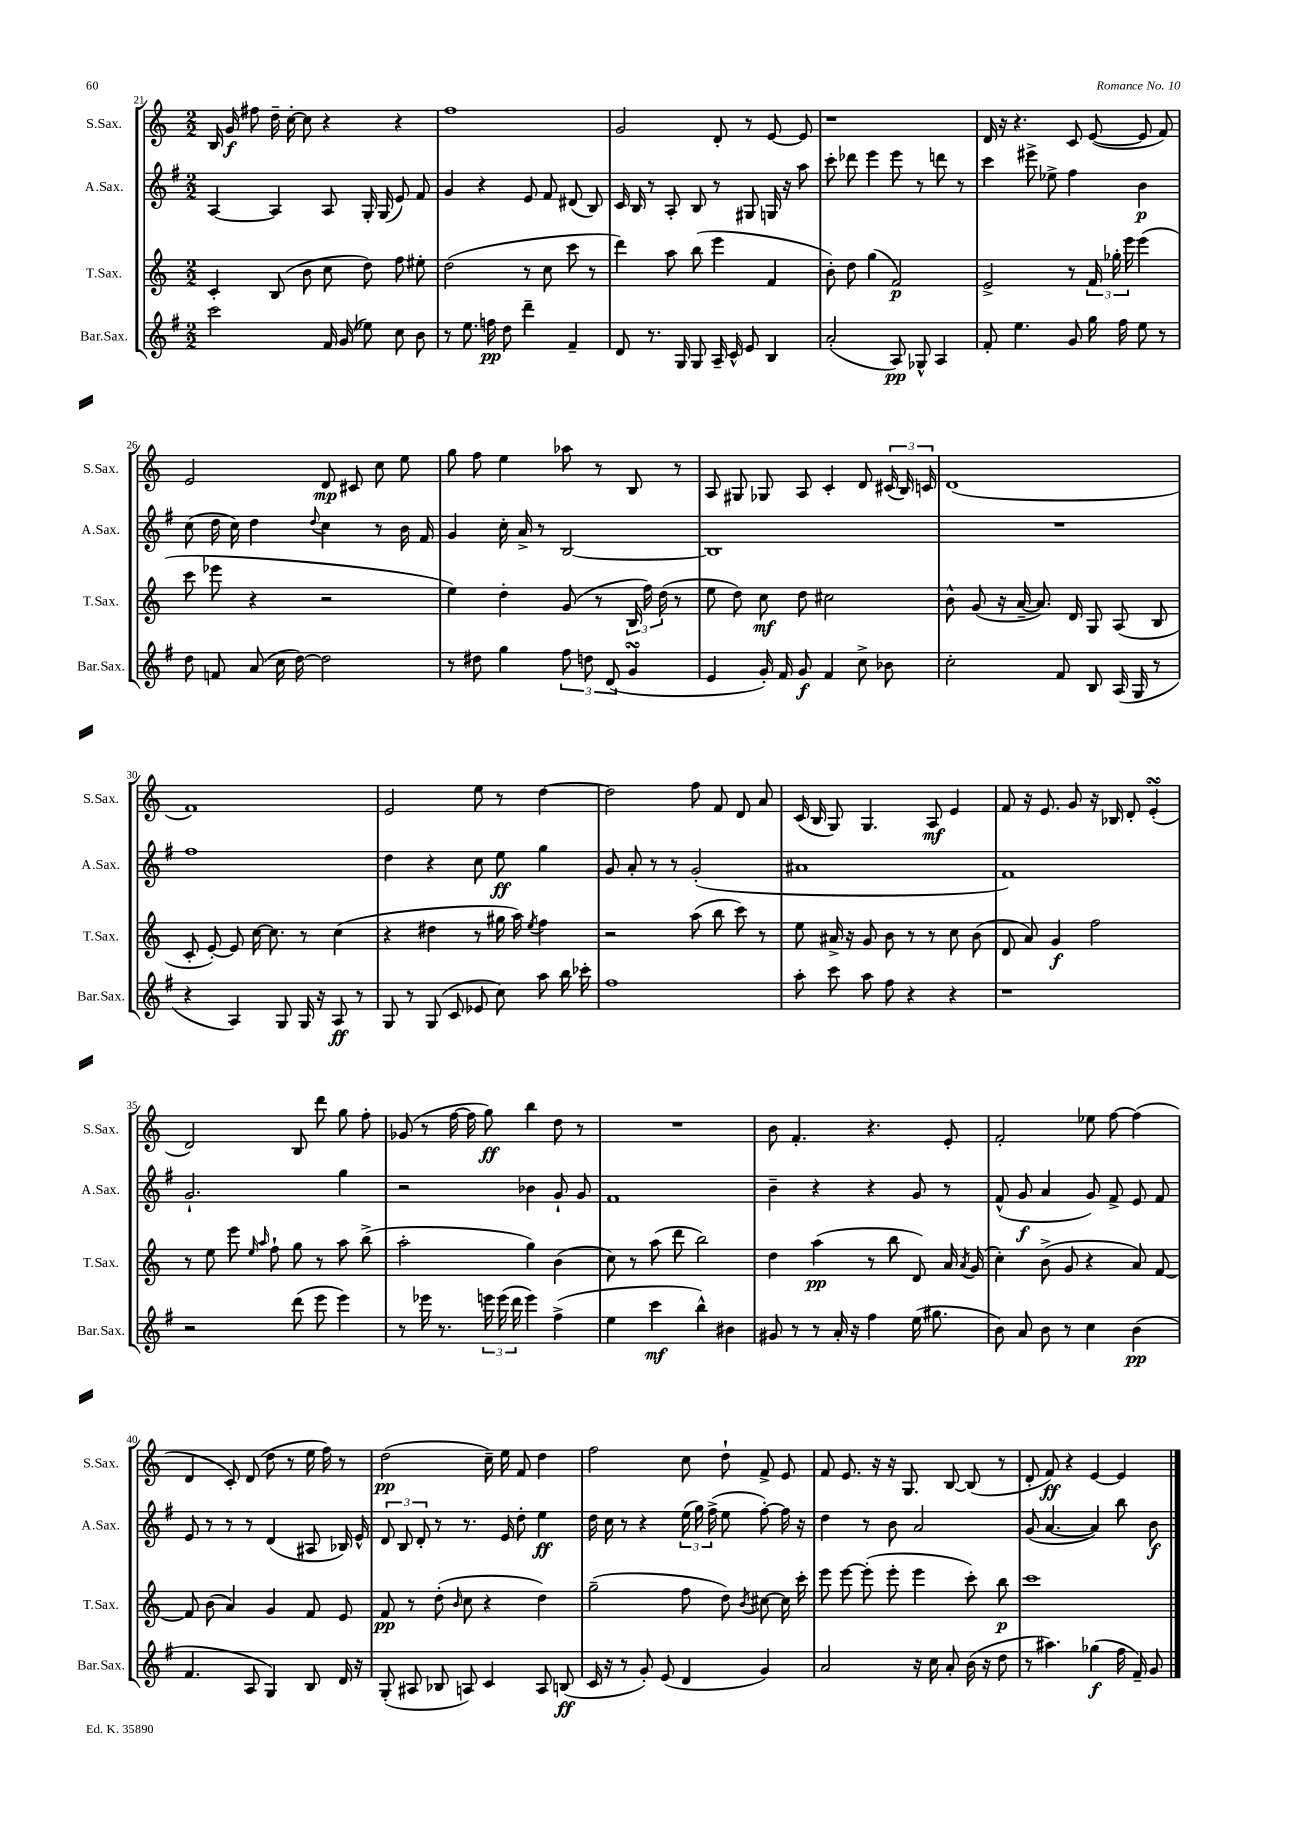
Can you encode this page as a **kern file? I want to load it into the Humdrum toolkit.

**kern	**dynam	**kern	**dynam	**kern	**dynam	**kern	**dynam
*part4	*part4	*part3	*part3	*part2	*part2	*part1	*part1
*staff4	*staff4	*staff3	*staff3	*staff2	*staff2	*staff1	*staff1
*I"Bar.Sax.	*	*I"T.Sax.	*	*I"A.Sax.	*	*I"S.Sax.	*
*I'Bar.Sax.	*	*I'T.Sax.	*	*I'A.Sax.	*	*I'S.Sax.	*
*clefG2	*	*clefG2	*	*clefG2	*	*clefG2	*
*k[f#]	*	*k[]	*	*k[f#]	*	*k[]	*
*M2/2	*	*M2/2	*	*M2/2	*	*M2/2	*
=21	=21	=21	=21	=21	=21	=21	=21
2ccc\	.	4c'/	.	[4A/	.	16B/	.
.	.	.	.	.	.	16g/	f
.	.	.	.	.	.	8ff#X\	.
.	.	(8B/	.	4A/]	.	16dd~\	.
.	.	.	.	.	.	[16cc'\	.
.	.	8b\	.	.	.	8cc\]	.
16f#/	.	8cc\	.	8A/	.	4r	.
(16g/	.	.	.	.	.	.	.
8ee-X\)	.	8dd\)	.	16G'/	.	.	.
.	.	.	.	(16G/	.	.	.
8cc\	.	8ff\	.	8e/)	.	4r	.
8b\	.	8ee#X'\	.	8f#/	.	.	.
=22	=22	=22	=22	=22	=22	=22	=22
8r	.	(2dd\	.	4g/	.	1ff	.
8.ee\	.	.	.	.	.	.	.
.	.	.	.	4r	.	.	.
16ffn\	pp	.	.	.	.	.	.
8dd\	.	.	.	.	.	.	.
4ddd~\	.	8r	.	8e/	.	.	.
.	.	8cc\	.	8f#/	.	.	.
4f#~/	.	8ccc\	.	(8d#X/	.	.	.
.	.	8r	.	8B/)	.	.	.
=23	=23	=23	=23	=23	=23	=23	=23
8d/	.	4ddd\)	.	16c/	.	2g/	.
.	.	.	.	16B/	.	.	.
8.r	.	.	.	8r	.	.	.
.	.	8aa\	.	8A'/	.	.	.
16G/	.	.	.	.	.	.	.
8G/	.	(8bb\	.	8B/	.	.	.
16A~/	.	4eee\	.	8r	.	8d'/	.
16c^^/	.	.	.	.	.	.	.
8e/	.	.	.	8G#X/	.	8r	.
4B/	.	4f/	.	16Gn/	.	[8e/	.
.	.	.	.	16r	.	.	.
.	.	.	.	8aa\	.	8e/]	.
=24	=24	=24	=24	=24	=24	=24	=24
(2a'/	.	8b'\)	.	8ccc'\	.	1r	.
.	.	8dd\	.	8ddd-X\	.	.	.
.	.	(4gg\	.	4eee\	.	.	.
8A/)	pp	2f/)	p	8eee\	.	.	.
8G-X^^/	.	.	.	8r	.	.	.
4A/	.	.	.	8dddn\	.	.	.
.	.	.	.	8r	.	.	.
=25	=25	=25	=25	=25	=25	=25	=25
8f#'/	.	2e^/	.	4ccc\	.	16d/	.
.	.	.	.	.	.	16r	.
4.ee\	.	.	.	.	.	4.r	.
.	.	.	.	8eee#X^\	.	.	.
.	.	.	.	8ee-X^\	.	.	.
8g/	.	8r	.	4ff#\	.	8c/	.
16gg\	.	24f/	.	.	.	([8e/	.
.	.	24gg-X'\	.	.	.	.	.
16ff#\	.	.	.	.	.	.	.
.	.	24eee\	.	.	.	.	.
8ee\	.	(4eee\	.	4b\	p	8e/]	.
8r	.	.	.	.	.	8f/)	.
!!LO:LB:g=z
=26	=26	=26	=26	=26	=26	=26	=26
8dd\	.	8ccc\	.	(8cc\	.	2e/	.
8fn/	.	8eee-X\	.	16dd\	.	.	.
.	.	.	.	16cc\)	.	.	.
(8a/	.	4r	.	4dd\	.	.	.
16cc\	.	.	.	.	.	.	.
[16dd\)	.	.	.	.	.	.	.
.	.	.	.	8qqdd/	.	.	.
2dd\]	.	2r	.	4cc\	.	8d/	mp
.	.	.	.	.	.	8c#X/	.
.	.	.	.	8r	.	8cc\	.
.	.	.	.	16b\	.	8ee\	.
.	.	.	.	16f#/	.	.	.
=27	=27	=27	=27	=27	=27	=27	=27
8r	.	4ee\)	.	4g/	.	8gg\	.
8dd#X\	.	.	.	.	.	8ff\	.
4gg\	.	4dd'\	.	16cc'\	.	4ee\	.
.	.	.	.	16a^/	.	.	.
.	.	.	.	8r	.	.	.
12ff#\	.	(8g/	.	[2B/	.	8aa-X\	.
12ddn\	.	.	.	.	.	.	.
.	.	8r	.	.	.	8r	.
(12d/	.	.	.	.	.	.	.
4gsSSs/	.	24B/	.	.	.	8B/	.
.	.	24ff\)	.	.	.	.	.
.	.	(24dd\	.	.	.	.	.
.	.	8r	.	.	.	8r	.
=28	=28	=28	=28	=28	=28	=28	=28
4e/	.	8ee\	.	1B]	.	8A/	.
.	.	8dd\)	.	.	.	8G#X/	.
16g'/)	.	8cc\	mf	.	.	8G-X/	.
16f#/	.	.	.	.	.	.	.
8g/	f	8dd\	.	.	.	8A/	.
4f#/	.	2cc#X\	.	.	.	4c'/	.
8cc^\	.	.	.	.	.	8d/	.
8b-X\	.	.	.	.	.	(24c#X/	.
.	.	.	.	.	.	24B/)	.
.	.	.	.	.	.	24cn/	.
=29	=29	=29	=29	=29	=29	=29	=29
2cc'\	.	8b^^\	.	1r	.	(1d	.
.	.	(8g/	.	.	.	.	.
.	.	16r	.	.	.	.	.
.	.	[16a~/	.	.	.	.	.
.	.	8.a/])	.	.	.	.	.
8f#/	.	.	.	.	.	.	.
.	.	16d/	.	.	.	.	.
8B/	.	8G/	.	.	.	.	.
(16A/	.	(8A/	.	.	.	.	.
16G/	.	.	.	.	.	.	.
8r	.	8B/	.	.	.	.	.
!!LO:LB:g=z
=30	=30	=30	=30	=30	=30	=30	=30
4r	.	8c'/	.	1ff#	.	1f)	.
.	.	[8e'/)	.	.	.	.	.
4A/)	.	8e/]	.	.	.	.	.
.	.	[16cc\	.	.	.	.	.
.	.	8.cc\]	.	.	.	.	.
8G/	.	.	.	.	.	.	.
16G/	.	8r	.	.	.	.	.
16r	.	.	.	.	.	.	.
8A/	ff	(4cc\	.	.	.	.	.
8r	.	.	.	.	.	.	.
=31	=31	=31	=31	=31	=31	=31	=31
8G/	.	4r	.	4dd\	.	2e/	.
8r	.	.	.	.	.	.	.
(8G/	.	4dd#X\	.	4r	.	.	.
8c/	.	.	.	.	.	.	.
8e-X/	.	8r	.	8cc\	.	8ee\	.
8cc\)	.	16gg#X\	.	8ee\	ff	8r	.
.	.	16aa\)	.	.	.	.	.
.	.	8qee/	.	.	.	.	.
8aa\	.	4ff\	.	4gg\	.	[4dd\	.
16bb\	.	.	.	.	.	.	.
16ccc-X'\	.	.	.	.	.	.	.
=32	=32	=32	=32	=32	=32	=32	=32
1ff#	.	2r	.	8g/	.	2dd\]	.
.	.	.	.	8a'/	.	.	.
.	.	.	.	8r	.	.	.
.	.	.	.	8r	.	.	.
.	.	(8aa\	.	(2g'/	.	8ff\	.
.	.	8bb\	.	.	.	8f/	.
.	.	8ccc\)	.	.	.	8d/	.
.	.	8r	.	.	.	8a/	.
=33	=33	=33	=33	=33	=33	=33	=33
8aa'\	.	8ee\	.	1a#X	.	(16c/	.
.	.	.	.	.	.	16B/	.
8ccc\	.	16a#X^/	.	.	.	8G/)	.
.	.	16r	.	.	.	.	.
8aa\	.	8g/	.	.	.	4.G/	.
8ff#\	.	8b\	.	.	.	.	.
4r	.	8r	.	.	.	.	.
.	.	8r	.	.	.	8A/	mf
4r	.	8cc\	.	.	.	4e/	.
.	.	(8b\	.	.	.	.	.
=34	=34	=34	=34	=34	=34	=34	=34
1r	.	8d/	.	1f#)	.	8f/	.
.	.	8a/)	.	.	.	16r	.
.	.	.	.	.	.	8.e/	.
.	.	4g/	f	.	.	.	.
.	.	.	.	.	.	8g/	.
.	.	2ff\	.	.	.	16r	.
.	.	.	.	.	.	16B-X/	.
.	.	.	.	.	.	8d'/	.
.	.	.	.	.	.	(4esSsS'/	.
!!LO:LB:g=z
=35	=35	=35	=35	=35	=35	=35	=35
2r	.	8r	.	2.g`/	.	2d/)	.
.	.	8ee\	.	.	.	.	.
.	.	8eee\	.	.	.	.	.
.	.	16qqee/	.	.	.	.	.
.	.	16qqaa/	.	.	.	.	.
.	.	8ff`\	.	.	.	.	.
(8ddd\	.	8gg\	.	.	.	8B/	.
8eee\	.	8r	.	.	.	8ddd\	.
4eee\)	.	8aa\	.	4gg\	.	8gg\	.
.	.	(8bb^\	.	.	.	8ff'\	.
=36	=36	=36	=36	=36	=36	=36	=36
8r	.	2aa'\	.	2r	.	(8g-X/	.
16eee-X\	.	.	.	.	.	8r	.
8.r	.	.	.	.	.	.	.
.	.	.	.	.	.	[16ff\	.
.	.	.	.	.	.	16ff\]	.
24eeen\	.	.	.	.	.	8gg\)	ff
(24eee\	.	.	.	.	.	.	.
24ddd\	.	.	.	.	.	.	.
4eee\)	.	4gg\)	.	4b-X\	.	4bb\	.
(4ff#^\	.	(4b\	.	8g`/	.	8dd\	.
.	.	.	.	8g/	.	8r	.
=37	=37	=37	=37	=37	=37	=37	=37
4ee\	.	8cc\)	.	1f#	.	1r	.
.	.	8r	.	.	.	.	.
4ccc\	mf	(8aa\	.	.	.	.	.
.	.	8ddd\	.	.	.	.	.
4bb^^\)	.	2bb\)	.	.	.	.	.
4b#X\	.	.	.	.	.	.	.
=38	=38	=38	=38	=38	=38	=38	=38
8g#X/	.	4dd\	.	4b~\	.	8b\	.
8r	.	.	.	.	.	4.f'/	.
8r	.	(4aa\	pp	4r	.	.	.
16a'/	.	.	.	.	.	.	.
16r	.	.	.	.	.	.	.
4ff#\	.	8r	.	4r	.	4.r	.
.	.	8bb\	.	.	.	.	.
(16ee\	.	8d/)	.	8g/	.	.	.
8.gg#X\	.	.	.	.	.	.	.
.	.	16a/	.	8r	.	8e'/	.
.	.	8qa/	.	.	.	.	.
.	.	(16g/	.	.	.	.	.
=39	=39	=39	=39	=39	=39	=39	=39
8b\)	.	4cc'\)	.	(8f#^^/	.	2f'/	.
8a/	.	.	.	8g/	f	.	.
8b\	.	(8b^\	.	4a/	.	.	.
8r	.	8g/	.	.	.	.	.
4cc\	.	4r	.	8g/)	.	8ee-X\	.
.	.	.	.	8f#^/	.	[8ff\	.
(4b\	pp	8a/)	.	8e/	.	(4ff\]	.
.	.	[8f/	.	8f#/	.	.	.
!!LO:LB:g=z
=40	=40	=40	=40	=40	=40	=40	=40
4.f#/	.	8f/]	.	8e/	.	4d/	.
.	.	(8b\	.	8r	.	.	.
.	.	4a/)	.	8r	.	8c'/)	.
8A/	.	.	.	8r	.	(8d/	.
4G/)	.	4g/	.	(4d/	.	8dd\	.
.	.	.	.	.	.	8r	.
8B/	.	8f/	.	8A#X/	.	16ee\	.
.	.	.	.	.	.	16ff\)	.
16d/	.	8e/	.	16B-X/)	.	8r	.
16r	.	.	.	16e^^/	.	.	.
=41	=41	=41	=41	=41	=41	=41	=41
(8G'/	.	8f/	pp	12d/	.	(2dd\	pp
.	.	.	.	12B/	.	.	.
8A#X/	.	8r	.	.	.	.	.
.	.	.	.	12d'/	.	.	.
8B-X/	.	(8dd'\	.	8r	.	.	.
.	.	16qqb/	.	.	.	.	.
8An/)	.	8cc\	.	8.r	.	.	.
4c/	.	4r	.	.	.	16cc~\)	.
.	.	.	.	16e/	.	16ee\	.
.	.	.	.	8dd'\	.	8f/	.
8A/	.	4dd\)	.	4ee\	ff	4dd\	.
(8Bn/	ff	.	.	.	.	.	.
=42	=42	=42	=42	=42	=42	=42	=42
16c/	.	(2gg~\	.	16dd\	.	2ff\	.
16r	.	.	.	16cc\	.	.	.
8r	.	.	.	8r	.	.	.
8g'/)	.	.	.	4r	.	.	.
(8e/	.	.	.	.	.	.	.
4d/	.	8ff\	.	(24ee\	.	8cc\	.
.	.	.	.	24gg\)	.	.	.
.	.	.	.	(24ff#^\	.	.	.
.	.	8dd\)	.	8ee\	.	8dd`\	.
.	.	8qb/	.	.	.	.	.
4g/)	.	[8cc#X\	.	[8ff#'\)	.	8f^/	.
.	.	16cc#\]	.	16ff#\]	.	8e/	.
.	.	16ccc'\	.	16r	.	.	.
=43	=43	=43	=43	=43	=43	=43	=43
2a/	.	8eee\	.	4dd\	.	8f/	.
.	.	[8eee\	.	.	.	8.e/	.
.	.	(8eee'\]	.	8r	.	.	.
.	.	.	.	.	.	16r	.
.	.	8eee'\	.	8b\	.	16r	.
.	.	.	.	.	.	8.G/	.
16r	.	4eee\	.	2a/	.	.	.
16cc\	.	.	.	.	.	.	.
8a'/	.	.	.	.	.	[8B/	.
(16b\	.	8ccc'\)	.	.	.	(8B/]	.
16r	.	.	.	.	.	.	.
8dd\	.	8bb\	p	.	.	8r	.
=44	=44	=44	=44	=44	=44	=44	=44
8r	.	1ccc	.	(8g/	.	8d'/	.
4.aa#X\)	.	.	.	[4.a/	.	8f/)	ff
.	.	.	.	.	.	4r	.
(4gg-X\	f	.	.	4a/])	.	[4e/	.
16ff#\	.	.	.	8bb\	.	4e/]	.
16f#~/)	.	.	.	.	.	.	.
8g/	.	.	.	8b\	f	.	.
==	==	==	==	==	==	==	==
*-	*-	*-	*-	*-	*-	*-	*-
